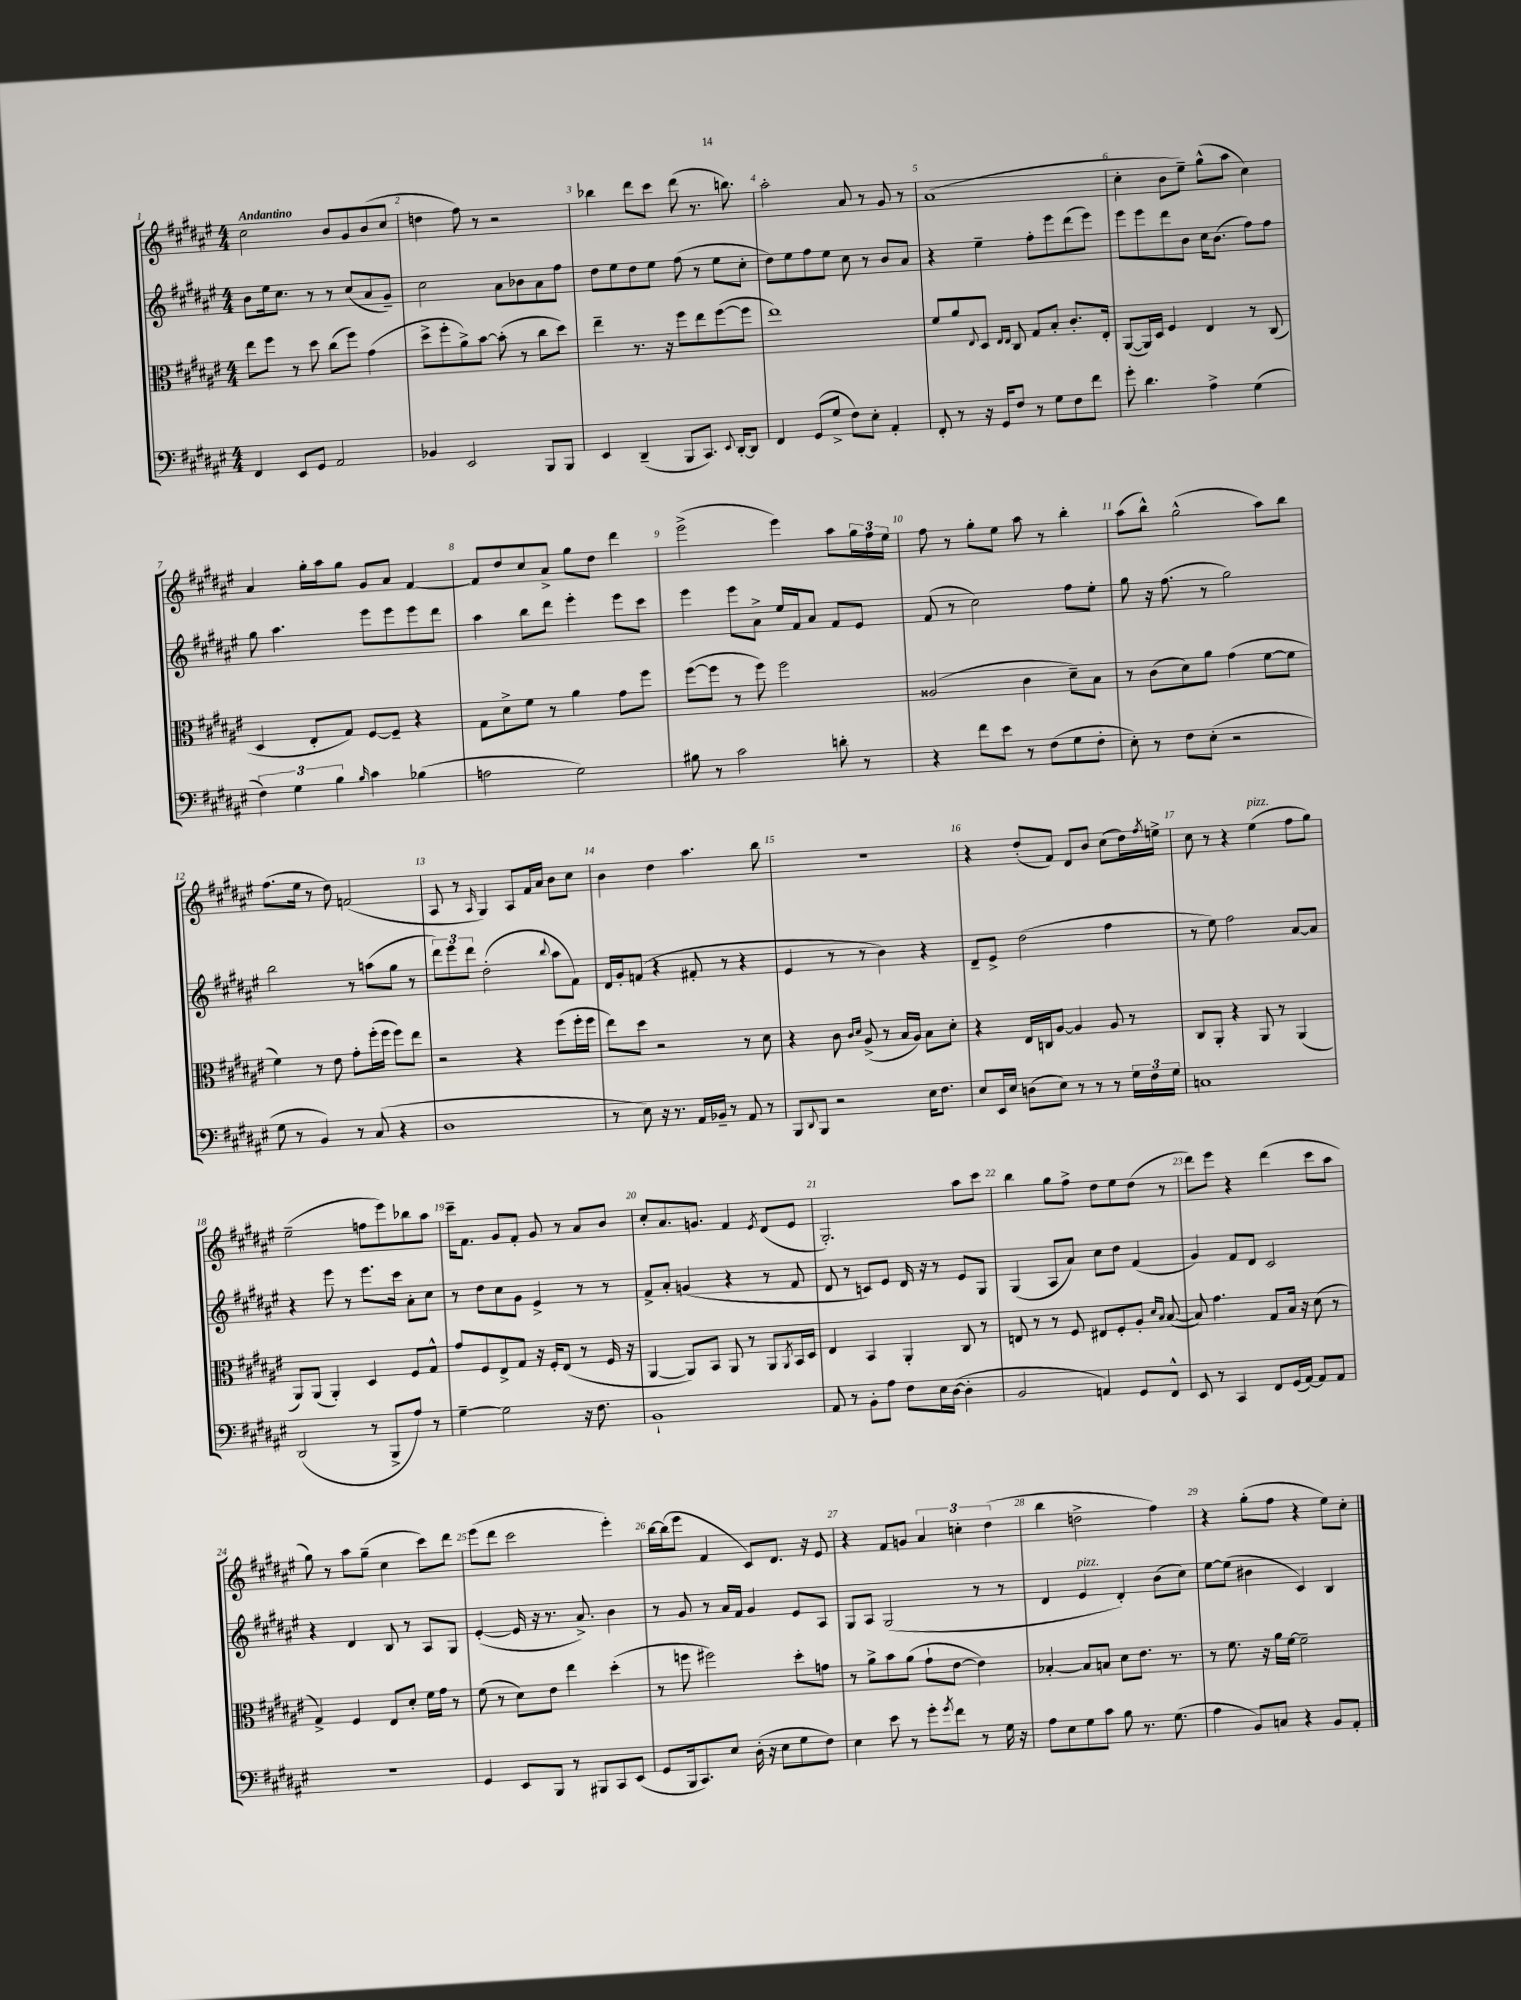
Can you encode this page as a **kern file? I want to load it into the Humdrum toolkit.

**kern	**kern	**kern	**kern
*part4	*part3	*part2	*part1
*staff4	*staff3	*staff2	*staff1
*clefF4	*clefC3	*clefG2	*clefG2
*k[f#c#g#d#a#e#]	*k[f#c#g#d#a#e#]	*k[f#c#g#d#a#e#]	*k[f#c#g#d#a#e#]
*M4/4	*M4/4	*M4/4	*M4/4
=1	=1	=1	=1
!	!	!	!LO:TX:a:B:t=Andantino
4FF#/	8ee#\L	8b\L	2cc#\
.	8ff#\J	16ee#\k	.
.	.	8.cc#\J	.
8EE#/L	8r	.	.
8GG#/J	8dd#\	8r	.
2AA#/	(8cc#\L	8r	8b/L
.	8ff#\J)	(8cc#/L	8g#/
.	(4g#\	8a#/	(8b/
.	.	8g#~/J)	8cc#/J
=2	=2	=2	=2
4BB-X/	8dd#^\L	2cc#\	4ddn\
.	8ff#'\	.	.
2EE#/	8a#^\)	.	8ff#\)
.	[8b\J	.	8r
.	(8b'\]	8a#\L	2r
.	8r	8b-X\	.
8BBB/L	8cc#\L	8a#\	.
8BBB/J	8dd#\J)	8ff#\J	.
=3	=3	=3	=3
4EE#/	4ee#~\	8dd#\L	4bb-X\
.	.	8ee#\	.
(4DD#~/	8.r	8dd#\	8ddd#\L
.	.	8ee#\J	8ccc#\J
.	16r	.	.
8BBB/L	8ff#\L	(8ff#\	(8ddd#\
8.CC#/J)	8ee#\	8r	8.r
.	([8ff#\	8ee#\L	.
8qqEE#/	.	.	.
[16DD#'/KL	.	.	8.bbn\)
8DD#/J]	8ff#\J]	8cc#'\J	.
=4	=4	=4	=4
4FF#/	1ee#)	8dd#\L)	2aa#'\
.	.	8ee#\	.
(8GG#/L	.	8ff#\	.
8G#^/J	.	8ee#\J	.
8F#\L)	.	8cc#\	8a#/
8E#'\J	.	8r	8r
4AA#'/	.	8b/L	8g#/
.	.	8a#/J	8r
=5	=5	=5	=5
8FF#'/	8f#/L	4r	(1a#
8r	8a#/	.	.
.	8qqE#/	.	.
16r	8D#/J	4ee#~\	.
16GG#/KL	.	.	.
.	16qqE#/LL	.	.
.	16qqE#/JJ	.	.
8F#/J	8C#/	.	.
8r	8G#/L	8ff#'\L	.
8G#\L	8B'/J	8eee#\	.
8F#\	8.c#'/L	(8ddd#\	.
8f#\J	.	8eee#\J)	.
.	16E#'/Jk	.	.
=6	=6	=6	=6
8g#'\	([8AA#/L	8eee#\L	4cc#'\
4.d#\	16AA#/L])	8eee#\	.
.	16D#/JJ	.	.
.	4F#/	8ddd#\	8b\L
.	.	8b\J	8ee#~\J)
4A#^\	4E#/	16cc#\KL	(8gg#^^\L
.	.	(8.b\J	.
.	.	.	8aa#\J
(4G#\	8r	8ff#\L)	4cc#\)
.	(8C#/	8ff#\J	.
!!LO:LB:g=z
=7	=7	=7	=7
6F#\)	4D#/	8gg#\	4a#/
.	.	4.aa#\	.
6G#\	.	.	.
.	8E#'/L	.	16gg#'\LL
.	.	.	16aa#\J
6B\	.	.	.
.	8G#/J)	.	8gg#\J
16qqB/	.	.	.
4c#\	[8F#/L	8eee#\L	8g#/L
.	8F#~/J]	8eee#\	8a#/J
(4B-X\	4r	8eee#\	[4f#/
.	.	8ddd#\J	.
=8	=8	=8	=8
2An\	8G#\L	4aa#\	8f#/L]
.	8d#^\	.	8dd#/
.	8f#\J	8bb\L	8cc#/
.	8r	8ddd#\J	8a#^/J
2G#\)	4a#\	4eee#'\	8gg#\L
.	.	.	8dd#\J
.	8g#\L	8eee#\L	4ddd#\
.	8ff#\J	8ccc#\J	.
=9	=9	=9	=9
8B#X\	([8ff#\L	4eee#\	(2eee#^\
8r	8ff#\J]	.	.
2c#\	8r	8eee#\L	.
.	8ff#\)	8a#^\J	.
.	2ff#\	16ee#/LL	4eee#\)
.	.	16f#/J	.
.	.	8a#/J	.
8dn'\	.	8f#/L	8aa#\L
8r	.	8e#/J	24gg#\L
.	.	.	24ff#\
.	.	.	24ee#\JJ
=10	=10	=10	=10
4r	(2A##X/	(8f#/	8ff#\
.	.	8r	8r
8f#\L	.	2cc#\)	8gg#'\L
8e#\J	.	.	8ee#\J
8r	4c#\	.	8aa#\
(8F#\L	.	.	8r
8G#\	8d#~\L)	8ff#\L	4bb'\
8F#'\J	8B\J	8ee#'\J	.
=11	=11	=11	=11
8E#'\)	8r	8gg#\	(8aa#\L
8r	(8c#\L	16r	8bb^^\J)
.	.	(8.ff#\	.
8F#\L	8d#\)	.	(2gg#^^\
(8E#'\J	8a#\J	8r	.
2r	(4g#\	2gg#\)	.
.	[8f#\L	.	8aa#\L)
.	8f#\J]	.	8bb\J
!!LO:LB:g=z
=12	=12	=12	=12
8G#\	4f#\)	2bb\	(8.ff#\L
8r	.	.	.
.	.	.	16ee#\Jk
4BB/)	8r	.	8r
.	8e#\	.	8dd#\)
8r	8g#'\L	8r	(2fn/
(8C#/	(16ff#'\L	(8aan\L	.
.	16ff#\JJ	.	.
4r	8ff#\L)	8gg#\J	.
.	8ee#\J	8r	.
=13	=13	=13	=13
1D#	2r	12ddd#\L)	8A#/
.	.	12eee#\	.
.	.	.	8r
.	.	12ddd#\J	.
.	.	.	16qqA#/
.	.	(2dd#'\	4G#/)
.	4r	.	8A#/L
.	.	.	16f#/L
.	.	.	16a#/JJ
.	.	8qqbb/	.
.	(8ff#\L	8aa#\L	8b\L
.	16ff#'\L	8f#\J)	8cc#\J
.	16ff#\JJ	.	.
=14	=14	=14	=14
8r	8ee#\L)	16d#/LL	4b\
.	.	16g#'/J	.
8E#\)	8dd#\J	(8fn/J	.
16r	2r	4r	4dd#\
8.r	.	.	.
16AA#/LL	.	8f#X'/	4.aa#\
16BB-X~/JJ	.	.	.
8r	.	8r	.
8AA#/	8r	4r	.
8r	8d#\	.	8bb\
=15	=15	=15	=15
8BBB/L	4r	4e#/	1r
8qqDD#/	.	.	.
8BBB/J	.	.	.
2r	8c#\	8r	.
.	16qqc#/LL	.	.
.	16qqd#/JJ	.	.
.	(8A#^/	8r	.
.	8r	4b\)	.
.	16B/LL	.	.
.	16A#/JJ)	.	.
16E#\KL	8B\L	4r	.
8.F#\J	.	.	.
.	8d#'\J	.	.
=16	=16	=16	=16
8E#/L	4r	8d#~/L	4r
16EE#/L	.	8e#^/J	.
16E#/JJ	.	.	.
(8Dn\L	16E#/LL	(2dd#\	(8dd#'/L
.	16Cn/J	.	.
8E#\J)	[8A#/J	.	8f#/J)
8r	4A#/]	.	8d#/L
8r	.	.	8b/J
8r	8A#/	4ff#\	(8cc#\L
24G#\LL	8r	.	16dd#\L)
24F#\	.	.	.
.	.	.	8qff#/
.	.	.	16een^\JJ
24G#\JJ	.	.	.
=17	=17	=17	=17
1Cn	8C#/L	8r	8cc#\
.	8AA#'/J	8ee#\)	8r
.	4r	2ff#\	4r
!	!	!	!LO:TX:a:i:t=pizz.
.	8AA#/	.	(4ee#\
.	8r	.	.
.	(4AA#/	[8a#/L	8ff#\L
.	.	8a#/J]	8gg#\J)
!!LO:LB:g=z
=18	=18	=18	=18
(2DD#/	8AA#/L)	4r	(2ee#~\
.	(8AA#/J	.	.
.	4AA#'/)	8eee#\	.
.	.	8r	.
8r	4D#/	8.eee#\L	8ffn\L
8BBB^/L	.	.	8eee#\)
.	.	16ccc#\Jk	.
8A#/J)	8F#/L	8a#'\L	8bb-X\
8r	8G#^^/J	8cc#\J	8aa#\J
=19	=19	=19	=19
[4G#~\	8g#/L	8r	16ccc#~\KL
.	.	.	8.f#\J
.	8F#/	8dd#\L	.
2G#\]	8E#^/	8cc#\	8g#/L
.	8G#/J	8g#\J	8f#'/J
.	16r	4e#^/	8g#/
.	16F#'/KL	.	.
.	(8E#/J	.	8r
16r	8r	8r	8a#/L
8.F#\	.	.	.
.	16F#/	8r	8b/J
.	16r	.	.
=20	=20	=20	=20
1BB`	[4AA#/	8f#^/L	8cc#'/L
.	.	8a#'/J	8.a#/
.	8AA#/L])	(4gn/	.
.	.	.	8.gn/J
.	8BB/J	.	.
.	8AA#/	4r	4f#/
.	8r	.	.
.	.	.	8qe#/
.	8AA#/L	8r	(8d#/L
.	8qAA#/	.	.
.	16BB/L	8f#/	8e#/J
.	16D#/JJ	.	.
=21	=21	=21	=21
8AA#/	4E#/	8d#/	2.G#'/)
8r	.	8r	.
8BB'\L	4BB/	8cn/L)	.
8A#\J	.	8e#/J	.
8F#\L	4AA#'/	16d#/	.
.	.	16r	.
16E#\L	.	8r	.
([16D#\JJ	.	.	.
4D#'\]	8C#/	8e#/L	8aa#\L
.	8r	8G#/J	8ccc#\J
=22	=22	=22	=22
2BB/	8En/	(4G#/	4bb\
.	8r	.	.
.	8r	8A#/L	8gg#\L
.	8F#/	8a#/J)	8ff#^\J
4AAn/)	8E#X/L	8cc#\L	8dd#\L
.	8F#'/	8dd#\J	8ee#\
8GG#/L	8A#'/J	(4f#/	(8dd#\J
.	16qqd#/LL	.	.
.	16qqB/JJ	.	.
8FF#^^/J	([8B/	.	8r
=23	=23	=23	=23
8EE#/	8B/])	4g#/)	8ddd#\L)
8r	4.g#\	.	8eee#\J
4CC#/	.	8f#/L	4r
.	.	8d#/J	.
8FF#/L	8G#/L	2c#/	(4ddd#\
(16GG#/L	16B/Jk	.	.
[16AA#/JJ)	16r	.	.
8AA#/L]	(8d#\	.	8ccc#\L
8AA#/J	8r	.	8aa#\J
!!LO:LB:g=z
=24	=24	=24	=24
1r	4G#^/)	4r	8gg#\)
.	.	.	8r
.	4F#/	4d#/	8aa#\L
.	.	.	(8gg#~\J
.	8E#/L	8B/	4cc#\
.	8d#'/J	8r	.
.	16f#\LL	8A#/L	8ccc#\L)
.	16g#\JJ	.	.
.	8r	8G#/J	8ddd#\J
=25	=25	=25	=25
4GG#/	(8f#\	([4e#'/	(8eee#\L
.	8r	.	8ddd#\J
8EE#/L	8d#\L)	16e#/]	2ccc#\
.	.	16r	.
8BBB/J	8e#\J	8.r	.
8r	4ee#\	.	.
.	.	8.a#^/)	.
8BBB#X/L	.	.	.
8CC#/	(4dd#'\	4b\	4eee#'\)
(8EE#/J	.	.	.
=26	=26	=26	=26
8GG#/L	8r	8r	[16bb\LL
.	.	.	(16bb\J]
16BBB/k	8ffn\	8g#/	8eee#\J
8.CC#/)	.	.	.
.	2ff#X\)	8r	4f#/
8E#/J	.	16a#/LL	.
.	.	16f#/JJ	.
(16D#'\	.	4g#/	8c#/L)
16r	.	.	.
8E#\L	.	.	8.d#/J
8G#\	8dd#'\L	8e#/L	.
.	.	.	16r
8F#\J)	8gn\J	8A#/J	8e#/
=27	=27	=27	=27
4E#\	8r	8G#/L	4r
.	8a#^\L	8A#/J	.
8e#\	8b\	(2G#/	8f#/L
8r	(8a#\J	.	8gn/J
8g#'\L	8g#`\L	.	6a#/
8qg#/	.	.	.
8f#\J	[8e#\J	.	.
.	.	.	6ccn'\
8r	4e#\])	8r	.
.	.	.	(6dd#\
16G#\	.	8r	.
16r	.	.	.
=28	=28	=28	=28
8A#\L	[4B-X'/	4d#/	4bb\
8E#\	.	.	.
!	!	!LO:TX:a:i:t=pizz.	!
8G#\	8B-/L]	4e#/	2ddn^\
8c#\J	8Bn/J	.	.
8B\	8d#\L	4d#'/)	.
8.r	8.e#\J	.	.
.	.	(8b\L	4ff#\)
(8.G#\	8.r	.	.
.	.	8cc#\J)	.
=29	=29	=29	=29
4A#\	8r	[8ee#\L	4r
.	8.f#\	(8ee#\J]	.
8BB/L)	.	4b#X\	(8gg#'\L
.	16r	.	.
8Cn/J	16a#\LL	.	8ff#\J
.	[16f#\JJ	.	.
4r	2f#~\]	4c#/)	4r
8BB/L	.	4B/	8ee#\L)
8AA#'/J	.	.	8cc#'\J
==	==	==	==
*-	*-	*-	*-
